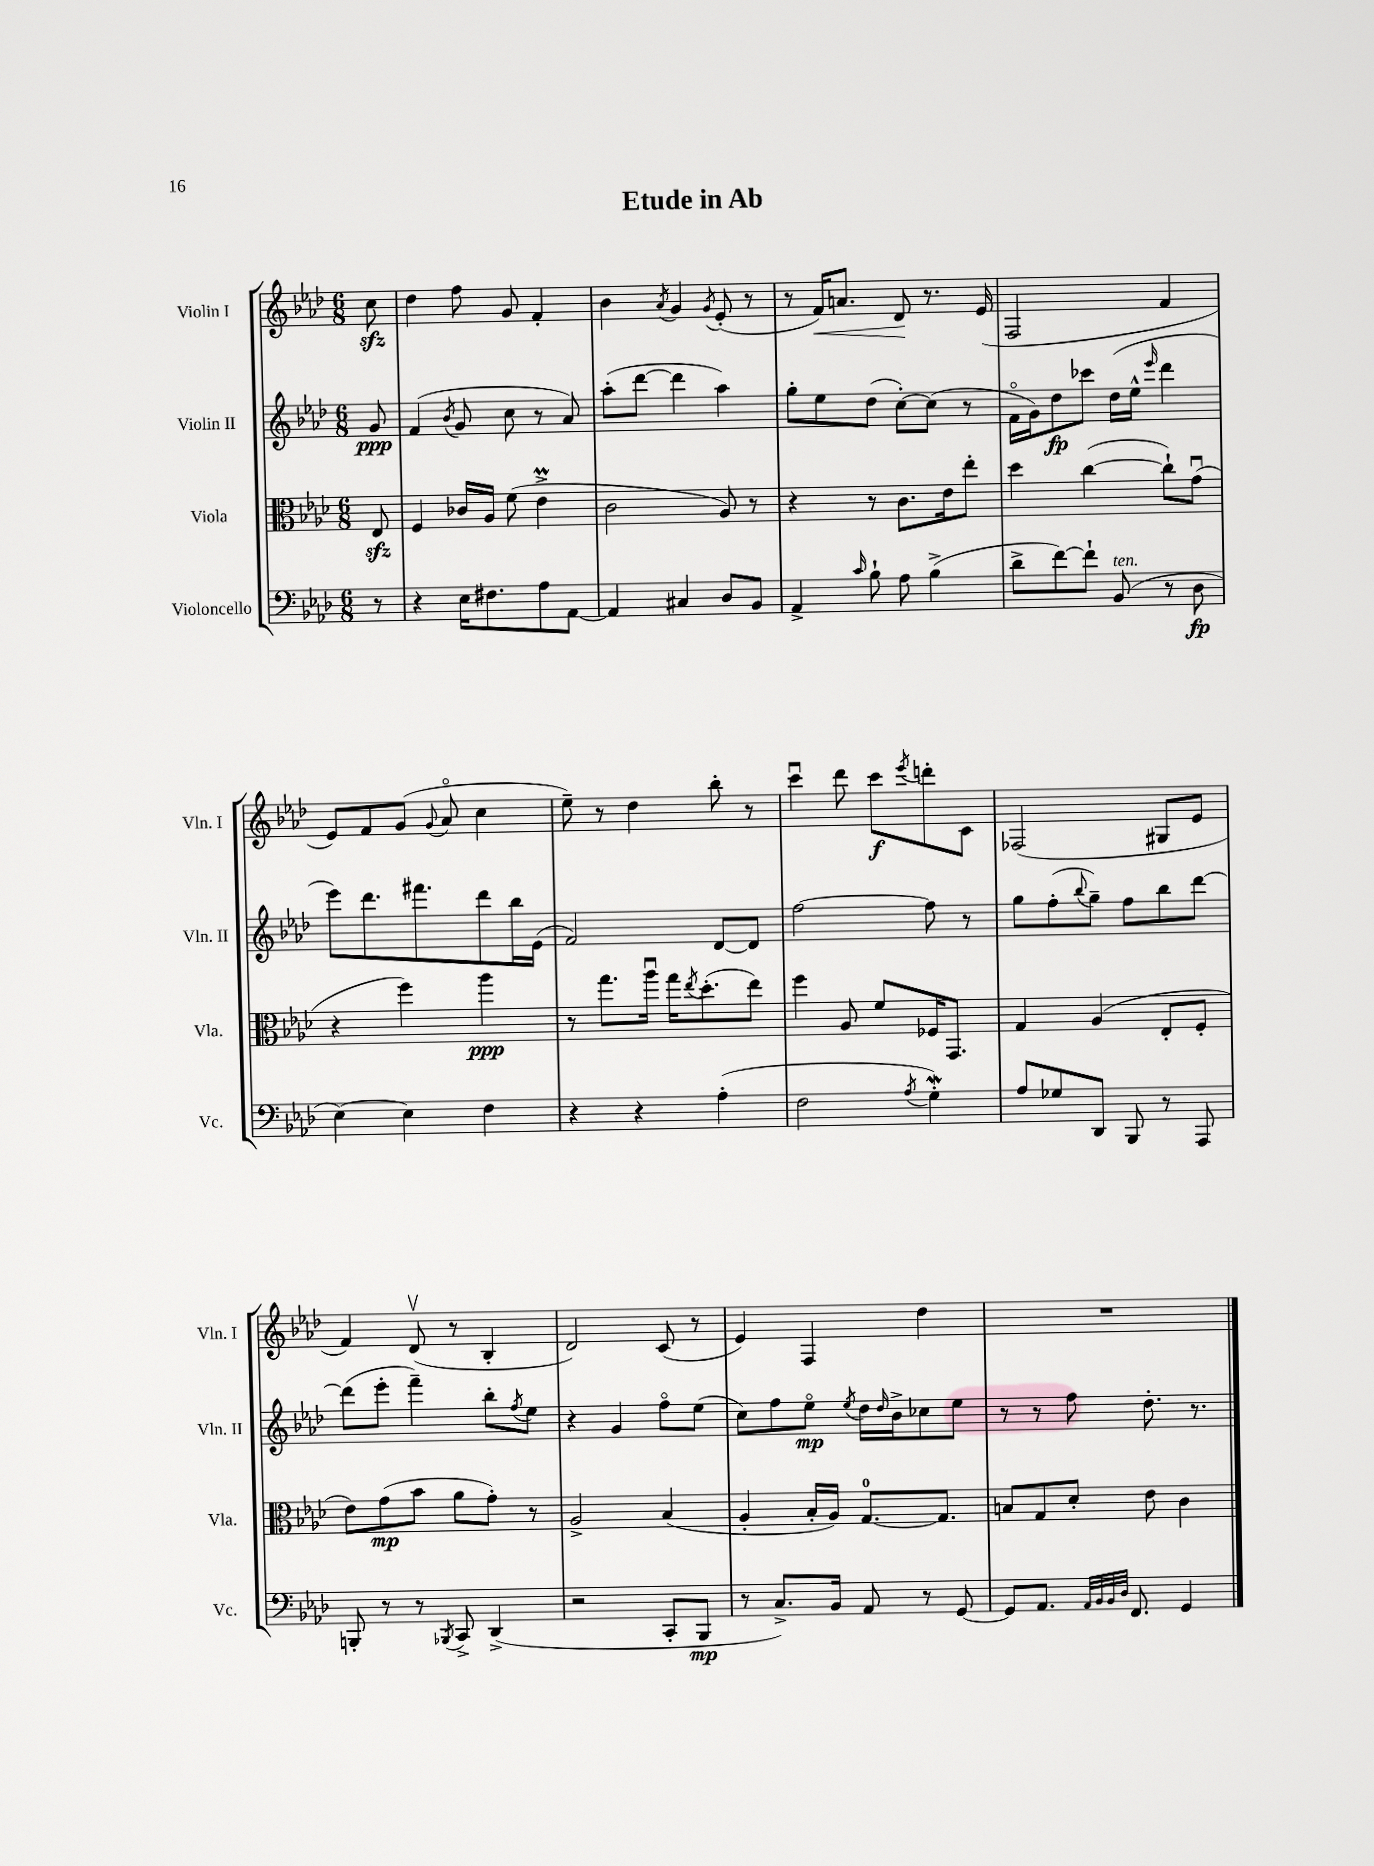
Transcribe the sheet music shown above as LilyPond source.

\header { title = "Etude in Ab" }
<<
\new StaffGroup <<
\new Staff = "s0" \with { instrumentName = "Violin I" shortInstrumentName = "Vln. I" } {
    \clef treble \key aes \major \numericTimeSignature \time 6/8 \partial 8
    c''8\sfz |
    des''4 f''8 g'8 f'4-. |
    bes'4 \acciaccatura { aes'8 } g'4 \acciaccatura { g'8 } ees'8-.( r8 |
    r8 f'16\<) a'8. des'8\! r8. ees'16( |
    f2 f'4 |
    ees'8) f'8 g'8( \appoggiatura { g'8 } aes'8\flageolet c''4 |
    ees''8--) r8 des''4 bes''8-. r8 |
    c'''4\downbow des'''8 c'''8\f \acciaccatura { ees'''8 } d'''8-. c'8 |
    fes2( gis8 ees'8 |
    f'4) des'8\upbow( r8 bes4-. |
    des'2) c'8( r8 |
    ees'4) f4 des''4 |
    R2. \bar "|." |
}
\new Staff = "s1" \with { instrumentName = "Violin II" shortInstrumentName = "Vln. II" } {
    \clef treble \key aes \major \numericTimeSignature \time 6/8 \partial 8
    g'8\ppp |
    f'4( \acciaccatura { bes'8 } g'8 c''8 r8 aes'8) |
    aes''8-.( des'''8~ des'''4 aes''4) |
    g''8-. ees''8 des''8( c''8~-.) c''8( r8 |
    f'16\flageolet g'16) des''8\fp ces'''8 des''16( ees''16-^ \grace { ees'''16 } des'''4 |
    ees'''8) des'''8. fis'''8. des'''8 bes''16 ees'16( |
    f'2) des'8~ des'8 |
    f''2~ f''8 r8 |
    g''8 f''8-.( \appoggiatura { bes''8 } g''8--) f''8 bes''8 des'''8~ |
    des'''8( ees'''8-. f'''4--) bes''8-. \acciaccatura { f''8 } ees''8 |
    r4 g'4 f''8\flageolet ees''8( |
    c''8) f''8 ees''8\flageolet\mp \acciaccatura { ees''8 } des''16 \grace { des''16 } bes'16-> ces''8 ees''8 |
    r8 r8 f''8 des''8.-. r8. \bar "|." |
}
\new Staff = "s2" \with { instrumentName = "Viola" shortInstrumentName = "Vla." } {
    \clef alto \key aes \major \numericTimeSignature \time 6/8 \partial 8
    ees8\sfz |
    f4 ces'16 aes16 f'8( ees'4->\prall |
    c'2 aes8) r8 |
    r4 r8 c'8. ees'16 ees''8-. |
    des''4 c''4~( c''8-!) g'8\downbow( |
    r4 f''4) aes''4\ppp |
    r8 g''8. aes''16\downbow g''16 \acciaccatura { ees''8 } des''8.-.( ees''8) |
    f''4 aes8 f'8 fes16 g,8. |
    g4 aes4( ees8-. f8-. |
    ees'8) g'8\mp( bes'8 aes'8 g'8-.) r8 |
    aes2-> bes4( |
    aes4-. bes16-. aes16) g8.-0~ g8. |
    b8 g8 des'8-. ees'8 c'4 \bar "|." |
}
\new Staff = "s3" \with { instrumentName = "Violoncello" shortInstrumentName = "Vc." } {
    \clef bass \key aes \major \numericTimeSignature \time 6/8 \partial 8
    r8 |
    r4 ees16 fis8. aes8 aes,8~ |
    aes,4 cis4 des8 bes,8 |
    aes,4-> \grace { c'16 } bes8-! aes8 bes4->( |
    des'8-> f'8~) f'8-! bes,8^\markup { \italic "ten." }( r8 des8\fp |
    ees4~) ees4 f4 |
    r4 r4 aes4-.( |
    f2 \acciaccatura { aes8 } g4-.\mordent) |
    aes8 ges8 des,8 bes,,8 r8 aes,,8 |
    b,,8-. r8 r8 \acciaccatura { bes,,8 } c,8-> des,4->( |
    r2 c,8-. bes,,8\mp |
    r8 c8.->) bes,16 aes,8 r8 g,8~ |
    g,8 aes,8. \grace { aes,32 bes,32 bes,32 des32 } f,8. g,4 \bar "|." |
}
>>
>>
\layout { \context { \Score \remove "Bar_number_engraver" } }
